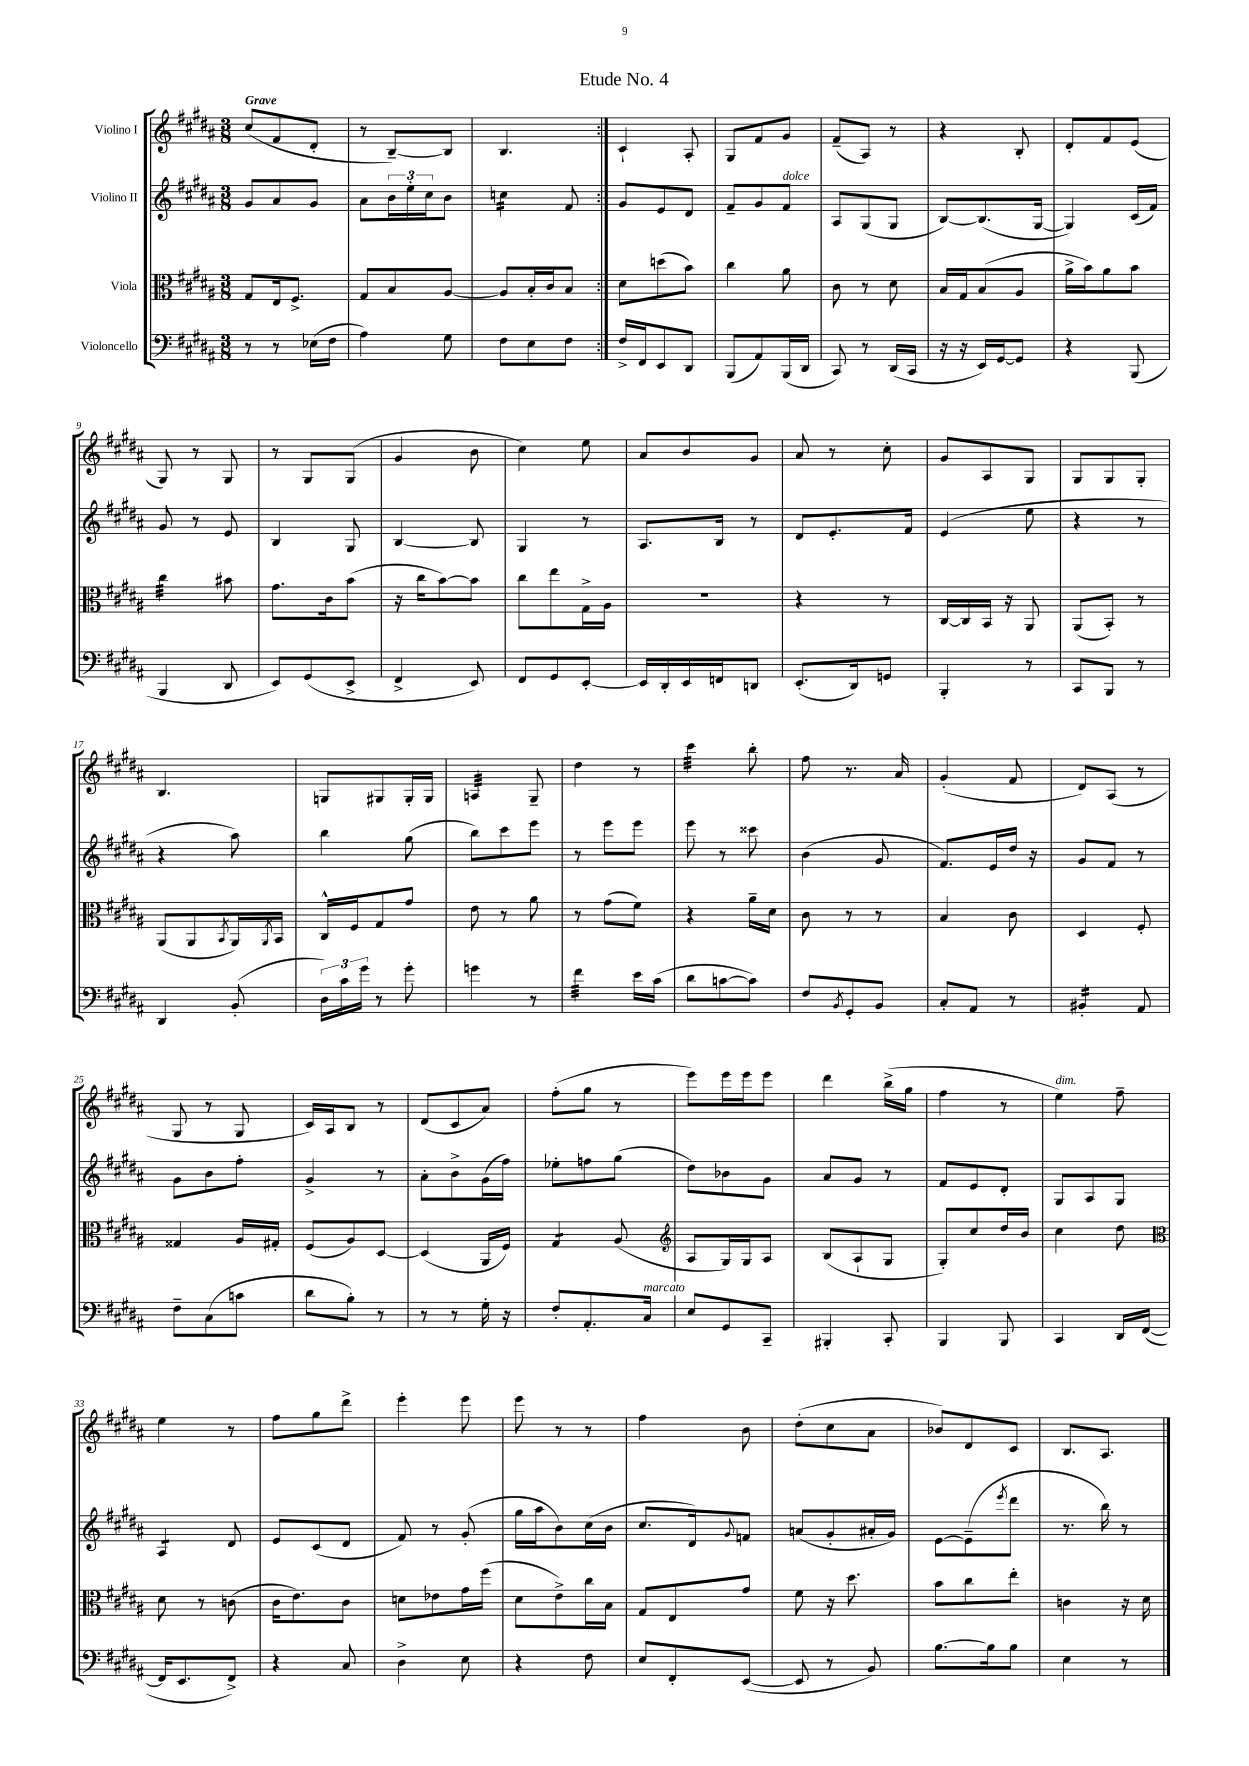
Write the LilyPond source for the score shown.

\header { title = "Etude No. 4" }
<<
\new StaffGroup <<
\new Staff = "s0" \with { instrumentName = "Violino I" } {
    \clef treble \key b \major \numericTimeSignature \time 3/8 \tempo "Grave"
    \repeat volta 2 { cis''8( fis'8 dis'8-. |
    r8 b8~--) b8 |
    b4. | }
    cis'4-! ais8-. |
    gis8 fis'8 gis'8 |
    fis'8--( ais8) r8 |
    r4 b8-. |
    dis'8-. fis'8 e'8( |
    gis8) r8 gis8 |
    r8 gis8 gis8( |
    gis'4 b'8 |
    cis''4) e''8 |
    ais'8 b'8 gis'8 |
    ais'8 r8 cis''8-. |
    gis'8 ais8 gis8 |
    gis8 gis8 gis8-. |
    b4. |
    g8 gis8 gis16-. gis16 |
    a4:32 gis8-- |
    dis''4 r8 |
    cis'''4:32 b''8-. |
    fis''8 r8. ais'16 |
    gis'4-.( fis'8 |
    dis'8) ais8( r8 |
    gis8 r8 gis8 |
    cis'16) ais16 b8 r8 |
    dis'8( cis'8 ais'8) |
    fis''8-.( gis''8 r8 |
    e'''8) e'''16 e'''16 e'''8 |
    dis'''4 b''16->( gis''16 |
    fis''4 r8 |
    e''4^\markup { \italic "dim." }) fis''8-- |
    e''4 r8 |
    fis''8 gis''8 dis'''8-> |
    e'''4-. e'''8 |
    e'''8 r8 r8 |
    fis''4 b'8 |
    dis''8-.( cis''8 ais'8 |
    bes'8) dis'8 cis'8 |
    b8. ais8. \bar "|." |
}
\new Staff = "s1" \with { instrumentName = "Violino II" } {
    \clef treble \key b \major \numericTimeSignature \time 3/8
    \repeat volta 2 { gis'8 ais'8 gis'8 |
    ais'8 \tuplet 3/2 { b'16 e''16-. cis''16 } b'8 |
    c''4:16 fis'8 | }
    gis'8 e'8 dis'8 |
    fis'8-- gis'8 fis'8^\markup { \italic "dolce" } |
    ais8 gis8( gis8 |
    b8~) b8.( gis16~ |
    gis4) cis'16( fis'16) |
    gis'8 r8 e'8 |
    b4 gis8 |
    b4~ b8 |
    gis4 r8 |
    ais8. b16 r8 |
    dis'8 e'8.-. fis'16 |
    e'4( e''8 |
    r4 r8 |
    r4 ais''8) |
    b''4 gis''8( |
    b''8) cis'''8 e'''8 |
    r8 e'''8 e'''8 |
    e'''8 r8 cisis'''8 |
    b'4( gis'8 |
    fis'8.) e'16 dis''16 r16 |
    gis'8 fis'8 r8 |
    gis'8 b'8 fis''8-. |
    gis'4-> r8 |
    ais'8-. b'8-> gis'16( fis''16) |
    ees''8-. f''8 gis''8( |
    dis''8) bes'8 gis'8 |
    ais'8 gis'8 r8 |
    fis'8 e'8 dis'8-. |
    gis8 ais8 gis8 |
    ais4:8 dis'8 |
    e'8 cis'8( dis'8 |
    fis'8) r8 gis'8-.( |
    gis''16 ais''16 b'8) cis''16( b'16 |
    cis''8. dis'16) \appoggiatura { gis'8 } f'8 |
    a'8( gis'8-. ais'16-. gis'16) |
    e'8~ e'8--( \acciaccatura { e'''8 } dis'''8 |
    r8. b''16) r8 \bar "|." |
}
\new Staff = "s2" \with { instrumentName = "Viola" } {
    \clef alto \key b \major \numericTimeSignature \time 3/8
    \repeat volta 2 { gis8 e16 fis8.-> |
    gis8 b8 ais8~ |
    ais8 b16-. cis'16 b8 | }
    dis'8 d''8( b'8) |
    cis''4 ais'8 |
    cis'8 r8 dis'8 |
    b16 gis16 b8( ais8 |
    ais'16-> b'16) ais'8 b'8 |
    cis''4:32 bis'8 |
    gis'8. cis'16 b'8( |
    r16 cis''16 b'8~) b'8 |
    cis''8 e''8 gis16-> ais16 |
    R4. |
    r4 r8 |
    cis16~ cis16 b,16 r16 ais,8 |
    ais,8( b,8-.) r8 |
    ais,8( ais,8 \acciaccatura { b,8 } ais,16) \acciaccatura { ais,8 } b,16 |
    cis16-^ fis16 gis8 gis'8 |
    e'8 r8 ais'8 |
    r8 gis'8( fis'8) |
    r4 ais'16-- dis'16 |
    cis'8 r8 r8 |
    b4 cis'8 |
    dis4 fis8-. |
    gisis4 ais16 gis16-. |
    fis8( ais8) dis8~ |
    dis4( ais,16 fis16) |
    gis4:8 ais8( |
    \clef treble ais8 gis16) gis16 ais8 |
    b8( ais8-! gis8 |
    gis8-.) cis''8 dis''16 b'16 |
    cis''4 dis''8 |
    \clef alto dis'8 r8 c'8( |
    cis'16 e'8.) cis'8 |
    d'8 ees'8 gis'16 fis''16( |
    dis'8 e'8->) cis''16 b16 |
    gis8 e8 gis'8 |
    fis'8 r16 dis''8. |
    b'8 cis''8 e''8-. |
    c'4 r16 dis'16 \bar "|." |
}
\new Staff = "s3" \with { instrumentName = "Violoncello" } {
    \clef bass \key b \major \numericTimeSignature \time 3/8
    \repeat volta 2 { r8 r8 ees16( fis16 |
    ais4) gis8 |
    fis8 e8 fis8 | }
    fis16-> fis,16 e,8 dis,8 |
    b,,8( ais,8) b,,16( dis,16 |
    cis,8) r8 dis,16( cis,16 |
    r16 r16 e,16) gis,16~ gis,8 |
    r4 b,,8( |
    b,,4 dis,8 |
    e,8) gis,8( e,8-> |
    fis,4-> e,8) |
    fis,8 gis,8 e,8~-. |
    e,16 dis,16-. e,16 f,16 d,8 |
    e,8.-.( dis,16) g,8 |
    b,,4-. r8 |
    cis,8 b,,8 r8 |
    dis,4 b,8-.( |
    \tuplet 3/2 { dis16) cis'16 gis'16 } r8 gis'8-. |
    g'4 r8 |
    fis'4:32 e'16 cis'16( |
    dis'8 c'8~ c'8) |
    fis8 \acciaccatura { b,8 } gis,8-. b,8 |
    cis8-. ais,8 r8 |
    bis,4:16-. ais,8 |
    fis8-- cis8( c'8 |
    dis'8 b8-.) r8 |
    r8 r8 gis16-. r16 |
    fis8-. ais,8.-. cis16^\markup { \italic "marcato" } |
    e8 gis,8 cis,8-- |
    bis,,4-. cis,8-. |
    b,,4 b,,8 |
    cis,4 dis,16 fis,16~( |
    fis,16 e,8. fis,8->) |
    r4 cis8 |
    dis4-> e8 |
    r4 fis8 |
    e8 fis,8-. e,8~( |
    e,8 r8 b,8) |
    b8.~ b16 b8 |
    e4 r8 \bar "|." |
}
>>
>>
